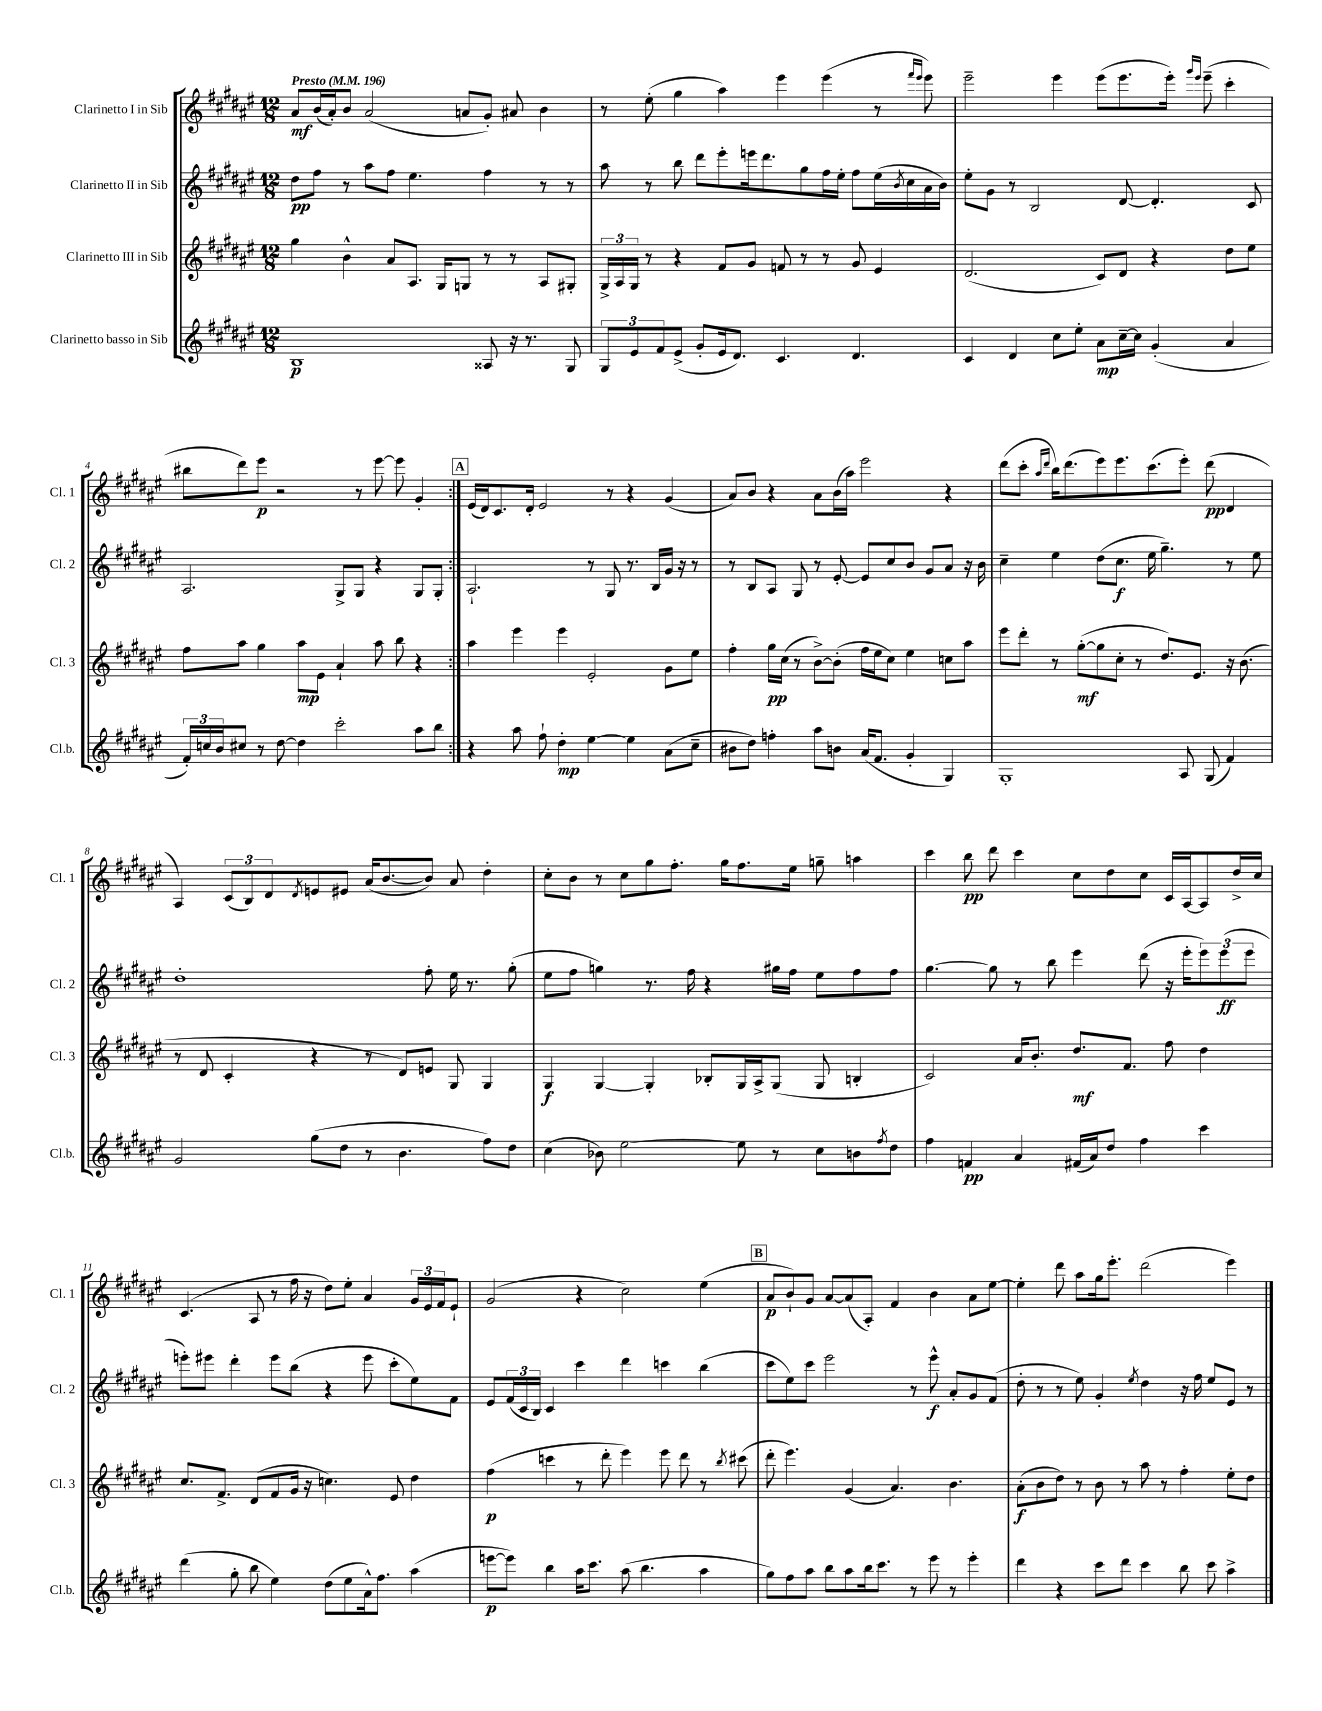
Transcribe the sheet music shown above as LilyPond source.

<<
\new StaffGroup <<
\new Staff = "s0" \with { instrumentName = "Clarinetto I in Sib" shortInstrumentName = "Cl. 1" } {
    \clef treble \key fis \major \numericTimeSignature \time 12/8 \tempo "Presto" 4 = 196
    \repeat volta 2 { ais'8\mf b'16( ais'16-.) b'8 ais'2( a'8 gis'8-.) ais'8 b'4 |
    r8 eis''8-.( gis''4 ais''4) eis'''4 eis'''4( r8 \grace { fis'''16 eis'''16 } eis'''8) |
    eis'''2-- eis'''4 eis'''8( eis'''8. eis'''16-.) \grace { gis'''16 eis'''16 } eis'''8--( cis'''4-. |
    bis''8 dis'''8) eis'''8\p r2 r8 eis'''8~ eis'''8 gis'4-. | }
    \mark \markup { \box "A" } eis'16( dis'16) cis'8. dis'16-. eis'2 r8 r4 gis'4( |
    ais'8) b'8 r4 ais'8 b'16( ais''16) eis'''2 r4 |
    dis'''8( cis'''8-. \grace { ais''16 dis'''16 } b''16) dis'''8.( eis'''8) eis'''8. cis'''8.( eis'''8-.) dis'''8\pp( dis'4 |
    ais4) \tuplet 3/2 { cis'8( b8) dis'8 } \acciaccatura { dis'8 } e'8 eis'8 ais'16( b'8.~ b'8) ais'8 dis''4-. |
    cis''8-. b'8 r8 cis''8 gis''8 fis''8.-. gis''16 fis''8. eis''16 g''8-- a''4 |
    cis'''4 b''8\pp dis'''8 cis'''4 cis''8 dis''8 cis''8 cis'16 ais16~ ais8 dis''16-> cis''16 |
    cis'4.( ais8 r8 fis''16 r16 dis''8) eis''8-. ais'4 \tuplet 3/2 { gis'16 eis'16 fis'16 } eis'8-! |
    gis'2( r4 cis''2) eis''4( |
    \mark \markup { \box "B" } ais'8\p b'8-!) gis'8 ais'8~ ais'8( ais8-.) fis'4 b'4 ais'8 eis''8~ |
    eis''4-. dis'''8 ais''8 gis''16 eis'''8.-. dis'''2( eis'''4) \bar "|." |
}
\new Staff = "s1" \with { instrumentName = "Clarinetto II in Sib" shortInstrumentName = "Cl. 2" } {
    \clef treble \key fis \major \numericTimeSignature \time 12/8
    \repeat volta 2 { dis''8\pp fis''8 r8 ais''8 fis''8 eis''4. fis''4 r8 r8 |
    ais''8 r8 b''8 dis'''8 eis'''8-. e'''16 dis'''8. gis''8 fis''16 eis''16-. fis''8 eis''16( \acciaccatura { b'8 } cis''16 ais'16 b'16) |
    eis''8-. gis'8 r8 b2 dis'8~ dis'4.-. cis'8 |
    ais2. gis8-> gis8 r4 gis8 gis8-. | }
    \mark \markup { \box "A" } ais2.-! r8 gis8 r8. b16 gis'16 r16 r8 |
    r8 b8 ais8 gis8 r8 eis'8~-. eis'8 cis''8 b'8 gis'8 ais'8 r16 b'16 |
    cis''4-- eis''4 dis''8( cis''8.\f eis''16 gis''4.--) r8 eis''8 |
    dis''1-. fis''8-. eis''16 r8. gis''8-.( |
    eis''8 fis''8 g''4) r8. fis''16 r4 gis''16 fis''16 eis''8 fis''8 fis''8 |
    gis''4.~ gis''8 r8 b''8 eis'''4 dis'''8( r16 eis'''16-. \tuplet 3/2 { eis'''8) eis'''8\ff( eis'''8 } |
    e'''8-.) eis'''8 dis'''4-. eis'''8 b''8( r4 eis'''8 cis'''8-. eis''8) fis'8 |
    eis'8 \tuplet 3/2 { fis'16( cis'16 b16) } cis'4 cis'''4 dis'''4 c'''4 b''4( |
    \mark \markup { \box "B" } cis'''8 eis''8) cis'''8 eis'''2 r8 eis'''8-^\f ais'8-. gis'8 fis'8( |
    dis''8-. r8 r8 eis''8) gis'4-. \acciaccatura { eis''8 } dis''4 r16 fis''16 eis''8 eis'8 r8 \bar "|." |
}
\new Staff = "s2" \with { instrumentName = "Clarinetto III in Sib" shortInstrumentName = "Cl. 3" } {
    \clef treble \key fis \major \numericTimeSignature \time 12/8
    \repeat volta 2 { gis''4 b'4-^ ais'8 ais8. gis16 g8 r8 r8 ais8 gis8-. |
    \tuplet 3/2 { gis16-> ais16 gis16 } r8 r4 fis'8 gis'8 f'8 r8 r8 gis'8 eis'4 |
    dis'2.( cis'8) dis'8 r4 dis''8 eis''8 |
    fis''8 ais''8 gis''4 ais''8\mp eis'8 ais'4-! ais''8 b''8 r4 | }
    \mark \markup { \box "A" } ais''4 eis'''4 eis'''4 eis'2-. gis'8 eis''8 |
    fis''4-. gis''16\pp cis''16( r8 b'8~->) b'8-.( fis''16 eis''16 cis''8) eis''4 c''8 ais''8 |
    eis'''8 dis'''8-. r8 gis''8~-.\mf( gis''8 cis''8-. r8 dis''8.) eis'8. r16 b'8.( |
    r8 dis'8 cis'4-. r4 r8 dis'8) e'8 gis8 gis4 |
    gis4\f gis4~ gis4-. bes8-. gis16 ais16-> gis8( gis8 b4-. |
    cis'2) ais'16 b'8.-. dis''8.\mf fis'8. fis''8 dis''4 |
    cis''8. fis'8.-> dis'8( fis'8 gis'16 r16 c''4.) eis'8 dis''4 |
    fis''4\p( c'''4 r8 dis'''8-. eis'''4) eis'''8 dis'''8 r8 \acciaccatura { b''8 } cis'''8( |
    \mark \markup { \box "B" } dis'''8-. eis'''4.) gis'4( ais'4.) b'4. |
    ais'8-.\f( b'8 dis''8) r8 b'8 r8 ais''8 r8 fis''4-. eis''8-. dis''8 \bar "|." |
}
\new Staff = "s3" \with { instrumentName = "Clarinetto basso in Sib" shortInstrumentName = "Cl.b." } {
    \clef treble \key fis \major \numericTimeSignature \time 12/8
    \repeat volta 2 { b1\p aisis8 r16 r8. gis8 |
    \tuplet 3/2 { gis8 eis'8 fis'8 } eis'8->( gis'8-. eis'16 dis'8.) cis'4. dis'4. |
    cis'4 dis'4 cis''8 eis''8-. ais'8\mp cis''16~-- cis''16 gis'4-.( ais'4 |
    \tuplet 3/2 { fis'16-.) c''16 b'16 } cis''8 r8 dis''8~ dis''4 cis'''2-. ais''8 b''8 | }
    \mark \markup { \box "A" } r4 ais''8 fis''8-! dis''4-.\mp eis''4~ eis''4 ais'8( cis''8-- |
    bis'8 dis''8) f''4-. ais''8 b'8 ais'16( fis'8. gis'4-. gis4) |
    gis1-. ais8 gis8( fis'4) |
    gis'2 gis''8( dis''8 r8 b'4. fis''8) dis''8 |
    cis''4( bes'8) eis''2~ eis''8 r8 cis''8 b'8 \acciaccatura { fis''8 } dis''8 |
    fis''4 f'4\pp ais'4 fis'16( ais'16) dis''8 fis''4 cis'''4 |
    dis'''4( gis''8-. b''8 eis''4) dis''8( eis''8 ais'16-^) fis''8. ais''4( |
    e'''8~\p e'''8) b''4 ais''16 cis'''8. ais''8( b''4. ais''4 |
    \mark \markup { \box "B" } gis''8) fis''8 ais''8 b''8 ais''8 b''16 cis'''8. r8 eis'''8 r8 eis'''4-. |
    dis'''4 r4 cis'''8 dis'''8 cis'''4 b''8 cis'''8 ais''4-> \bar "|." |
}
>>
>>
